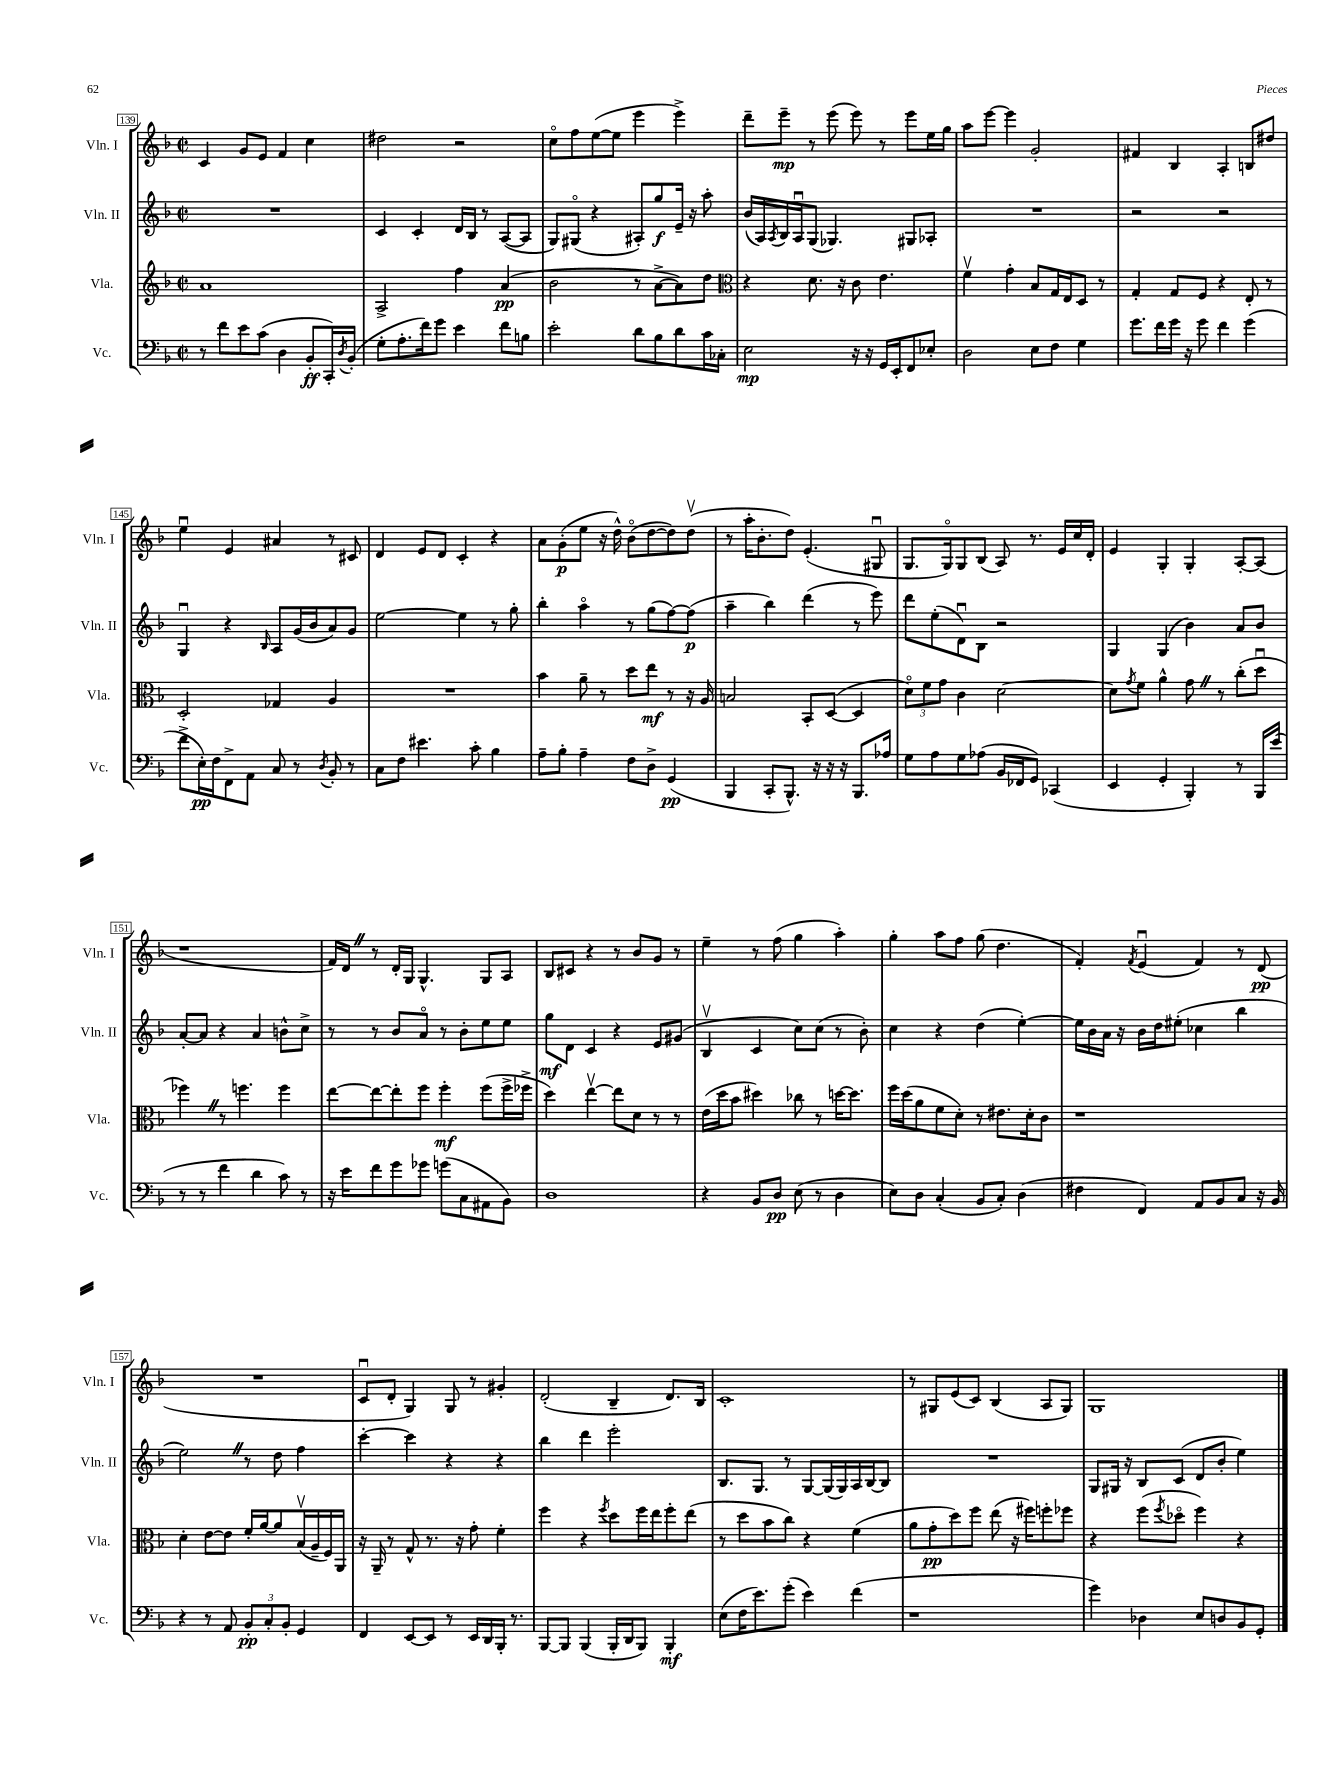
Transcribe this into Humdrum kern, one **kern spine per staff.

**kern	**kern	**kern	**kern
*staff4	*staff3	*staff2	*staff1
*clefF4	*clefG2	*clefG2	*clefG2
*k[b-]	*k[b-]	*k[b-]	*k[b-]
*M2/2	*M2/2	*M2/2	*M2/2
*met(c|)	*met(c|)	*met(c|)	*met(c|)
8r	1a	1r	4c
8f	.	.	.
8e	.	.	8g
(8c	.	.	8e
4D	.	.	4f
8BB-'	.	.	4cc
16CC')	.	.	.
8qD	.	.	.
(16BB-'	.	.	.
=	=	=	=
8G'	2A^	4c	2dd#
8.A'	.	.	.
.	.	4c'	.
16f)	.	.	.
8g	.	.	.
4e	4ff	16d	2r
.	.	16B-	.
.	.	8r	.
8f	(4a	([8A	.
8B	.	8A]	.
=	=	=	=
2e'	2b-	8G)	8cco
.	.	(8G#o	8ff
.	.	4r	([8ee
.	.	.	8ee]
8d	8r	8A#')	4eee
8B-	[8a^	8gg	.
8d	8a])	16e~	4eee^)
.	.	16r	.
16c	8dd	8aa'	.
16C-'	.	.	.
=	=	=	=
*	*clefC3	*	*
2E	4r	(16b-	8ddd~
.	.	16A)	.
.	.	8qA	.
.	.	16B-	8eee~
.	.	16Au	.
.	8.d	(8G	8r
.	.	4.G-)	(8eee
.	16r	.	.
16r	8c	.	8eee)
16r	.	.	.
16GG	4.e	.	8r
16EE'	.	.	.
8FF	.	8G#	8eee
8E-'	.	8A-'	16ee
.	.	.	16gg
=	=	=	=
2D	4fv	1r	8aa
.	.	.	[8eee
.	4g'	.	4eee]
8E	8B-	.	2g'
8F	16G	.	.
.	16E	.	.
4G	8D	.	.
.	8r	.	.
=	=	=	=
8.g	4G'	2r	4f#
16f	.	.	.
16g	8G	.	4B-
16r	.	.	.
8g	8F	.	.
4f	4r	2r	4A'
(4g	8E'	.	8B
.	8r	.	8dd#
=	=	=	=
8f^	2D'	4Gu	4eeu
16E')	.	.	.
16F	.	.	.
8FF^	.	4r	4e
8AA	.	.	.
.	.	16qqB-	.
8C	4G-	8A	4a#
8r	.	(16g	.
.	.	16b-	.
8qD	.	.	.
8BB-'	4A	8a)	8r
8r	.	8g	8c#
=	=	=	=
8C	1r	[2ee	4d
8F	.	.	.
4.e#	.	.	8e
.	.	.	8d
.	.	4ee]	4c'
8c'	.	.	.
4B-	.	8r	4r
.	.	8gg'	.
=	=	=	=
8A~	4b-	4bb-'	8a
8B-'	.	.	(8g'
4A~	8a~	4aao	8ee
.	8r	.	16r
.	.	.	16dd^^)
8F	8dd	8r	(8b-o
8D^	8ee	(8gg	[8dd
(4GG	8r	[8ff)	8dd])
.	16r	(8ff]	(8ddv
.	16A	.	.
=	=	=	=
4BBB-	2B	4aa~	8r
.	.	.	16aa'
.	.	.	8.b-'
8CC'	.	4bb-)	.
8.BBB-^^)	.	.	8dd)
.	8BB-'	(4ddd	(4.e'
16r	.	.	.
16r	([8D	.	.
16r	.	.	.
8.BBB-	4D]	8r	.
.	.	8eee)	8G#u
16A-	.	.	.
=	=	=	=
8G	12do)	8ddd	8.G
.	12f	.	.
8A	.	(8ee'	.
.	12g	.	.
.	.	.	16Go)
8G	4c	8du)	8G
(8A-	.	8B-	(8B-
16BB-	[2d	2r	8A)
16FF-	.	.	.
8GG)	.	.	8.r
(4CC-	.	.	.
.	.	.	16e
.	.	.	16cc
.	.	.	16d'
=	=	=	=
4EE	8d]	4G	4e
.	8qg	.	.
.	8f	.	.
4GG'	4a^^	(4G	4G'
4BBB-')	8g	4b-)	4G'
.	8r	.	.
8r	(8cc'	8a	[8A'
16BBB-	8ddu	8b-	(8A]
(16e	.	.	.
=	=	=	=
8r	4ff-)	[8a'	1r
8r	.	8a]	.
4f	8r	4r	.
.	4.ff	.	.
4d	.	4a	.
8c)	4ff	8b^^	.
8r	.	8cc^	.
=	=	=	=
16r	[8ee	8r	16f)
16e	.	.	16d
8f	8ee_	8r	8r
8g	8ee']	8b-	16d'
.	.	.	16G
8g-	8ff	8ao	4.G^^
(8g	4ff'	8r	.
8C	.	8b-'	.
8AA#	(8ff	8ee	8G
8BB-)	16ff^	8ee	8A
.	16ff-^	.	.
=	=	=	=
1D	4dd)	8gg	8B-
.	.	8d	8c#
.	[4eev	4c	4r
.	8ee]	4r	8r
.	8d	.	8b-
.	8r	8e	8g
.	8r	(8g#	8r
=	=	=	=
4r	(16e	4B-v	4ee~
.	16dd	.	.
.	8b-	.	.
8BB-	4dd#)	4c	8r
8D	.	.	(8ff
(8E	8cc-	8cc)	4gg
8r	8r	(8cc	.
4D	[16dd	8r	4aa')
.	8.dd]	.	.
.	.	8b-')	.
=	=	=	=
8E)	16ff	4cc	4gg'
.	(16dd	.	.
8D	8a	.	.
(4C'	8f	4r	8aa
.	8d')	.	8ff
8BB-	8r	(4dd	(8gg
8C')	8.e#	.	4.dd
(4D	.	[4ee')	.
.	16d'	.	.
.	8c	.	.
=	=	=	=
4F#	1r	16ee]	4f')
.	.	16b-	.
.	.	16a	.
.	.	16r	.
.	.	.	8qf
4FF)	.	16b-	(4eu
.	.	16dd	.
.	.	(8ee#'	.
8AA	.	4cc-	4f)
8BB-	.	.	.
8C	.	4bb-	8r
16r	.	.	(8d
16BB-	.	.	.
=	=	=	=
4r	4d'	2ee)	1r
8r	[8e	.	.
8AA	8e]	.	.
12BB-'	16f'	8r	.
.	[16a	.	.
12C'	.	.	.
.	8a]	8dd	.
12BB-'	.	.	.
4GG	(16B-v	4ff	.
.	16A~	.	.
.	16F)	.	.
.	16AA	.	.
=	=	=	=
4FF	16r	[4ccc'	8cu
.	16AA~	.	.
.	8r	.	8d'
[8EE	8G^^	4ccc]	4G)
8EE]	8.r	.	.
8r	.	4r	8G
.	16r	.	.
16EE	8g'	.	8r
16DD	.	.	.
16BBB-'	4f'	4r	4g#'
8.r	.	.	.
=	=	=	=
[8BBB-	4ff	4bb-	(2d'
8BBB-]	.	.	.
(4BBB-	4r	4ddd	.
.	8qff	.	.
16BBB-'	8dd	2eee'	4B-~
16DD	.	.	.
8BBB-)	16ff	.	.
.	16ee	.	.
4BBB-'	8ff'	.	8.d)
.	(8ee	.	.
.	.	.	16B-
=	=	=	=
(8E	8r	8.B-	1c'
16F	8dd	.	.
8.e)	.	8.G	.
.	8b-	.	.
(8g'	8cc)	8r	.
4e)	4r	[8G	.
.	.	(16G]	.
.	.	16G)	.
(4f	(4f	16A	.
.	.	[16B-	.
.	.	8B-]	.
=	=	=	=
1r	8a	1r	8r
.	8g'	.	8G#
.	8dd)	.	(8e
.	8ff	.	8c)
.	(8ee	.	(4B-
.	16r	.	.
.	16ff#)	.	.
.	8ff'	.	8A
.	8ff-	.	8G#)
=	=	=	=
4g)	4r	8G	1G
.	.	16G#	.
.	.	16r	.
4D-	(8ff	8B-	.
.	8qff	.	.
.	8dd-o	(8c	.
8E	4ff)	8d	.
8D	.	8b-'	.
8BB-	4r	4ee)	.
8GG'	.	.	.
==	==	==	==
*-	*-	*-	*-
